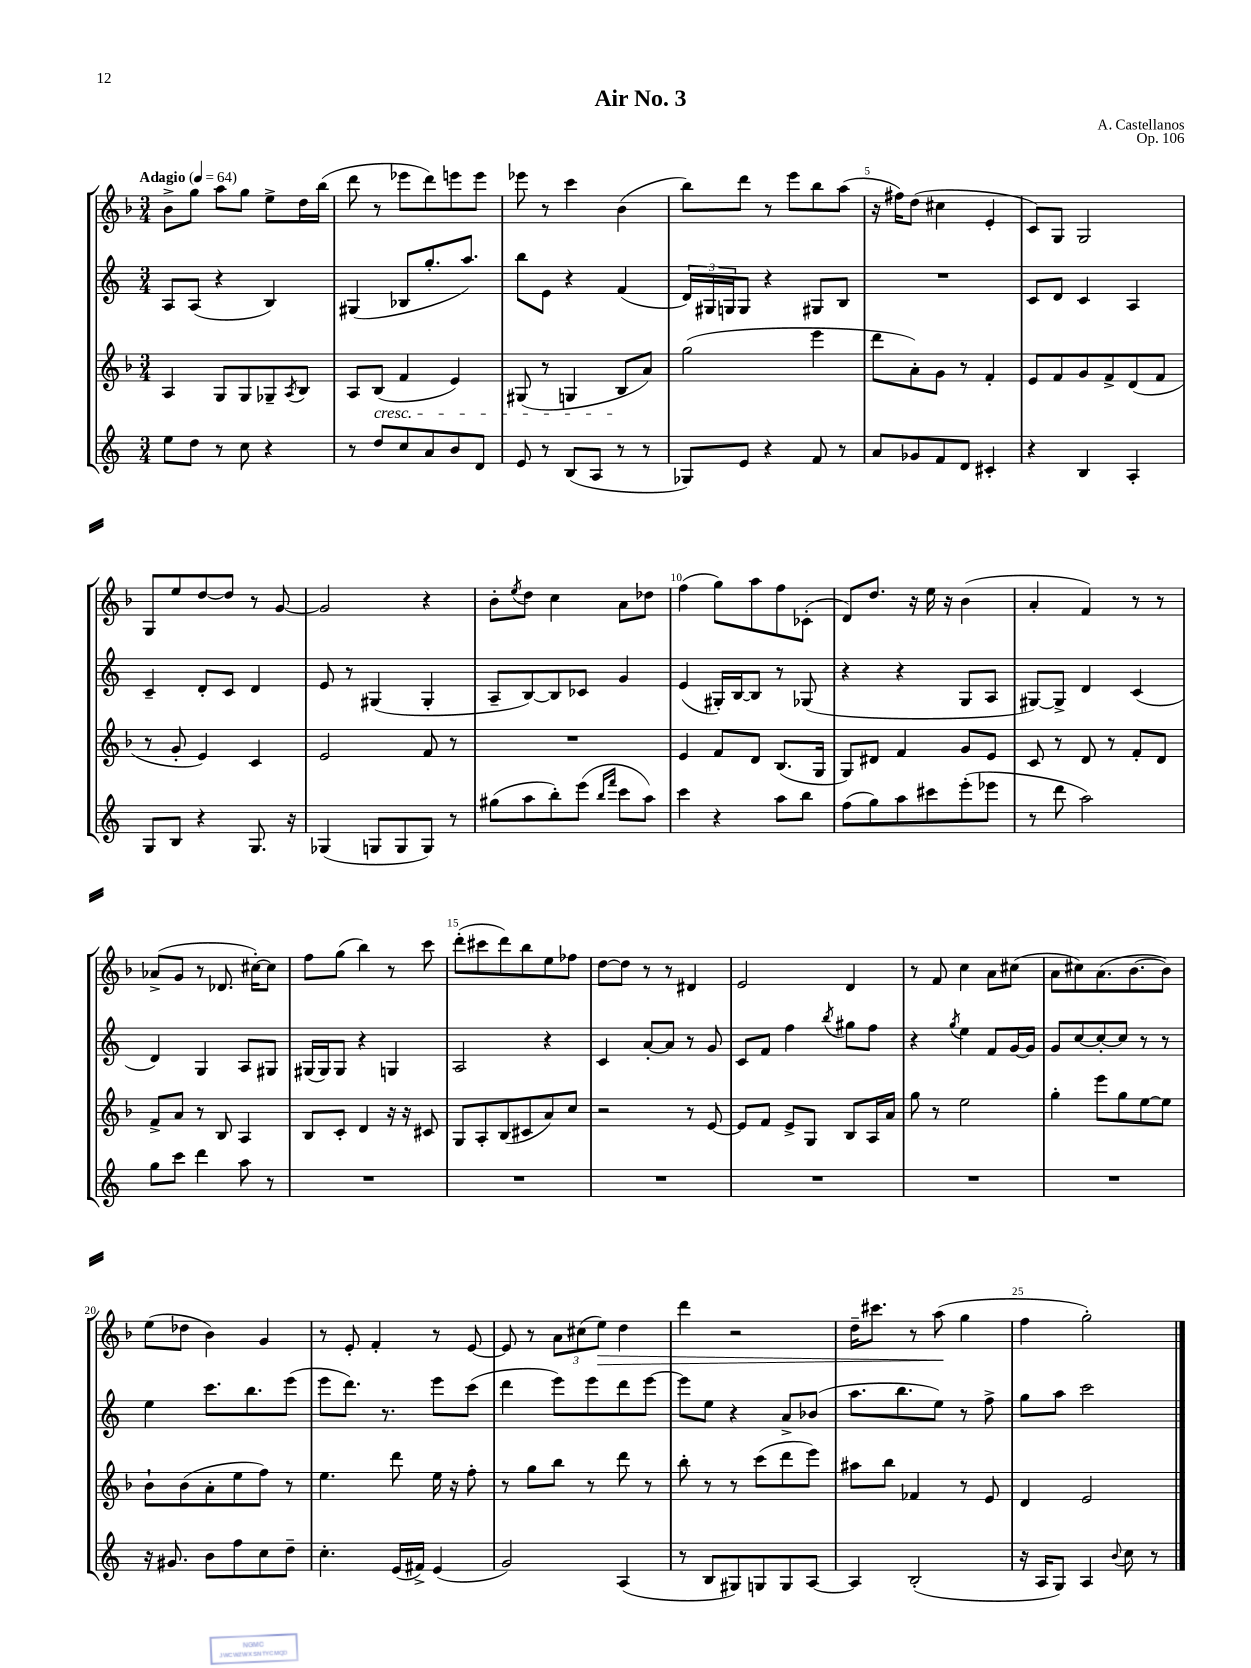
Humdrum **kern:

**kern	**kern	**kern	**kern
*staff4	*staff3	*staff2	*staff1
*clefG2	*clefG2	*clefG2	*clefG2
*k[]	*k[b-]	*k[]	*k[b-]
*M3/4	*M3/4	*M3/4	*M3/4
*MM64	*MM64	*MM64	*MM64
8ee\L	4A/	8A/L	8b-^\L
8dd\J	.	(8A/J	8gg\J
8r	8G/L	4r	8aa\L
8cc\	8G/	.	8gg\J
4r	8G-~/	4B/)	8ee^\L
.	8qA/	.	.
.	8B-/J	.	16dd\L
.	.	.	(16bb-\JJ
=	=	=	=
8r	8A/L	(4G#/	8ddd\
8dd/L	(8B-/J	.	8r
8cc/	4f/	8B-/L	8eee-\L
8a/	.	8.gg'/	8ddd\)
8b/	4e/)	.	8eee\
.	.	8.aa/J)	.
8d/J	.	.	8eee\J
=	=	=	=
8e/	(8G#/	8bb\L	8eee-\
8r	8r	8e\J	8r
(8B/L	4G/	4r	4ccc\
8A/J	.	.	.
8r	8B-/L	(4f/	(4b-\
8r	8a/J)	.	.
=	=	=	=
8G-/L)	(2gg\	24d/LL)	8bb-\L)
.	.	24G#/	.
.	.	24G/J	.
8e/J	.	8G/J	8ddd\J
4r	.	4r	8r
.	.	.	8eee\L
8f/	4eee\	8G#/L	8bb-\
8r	.	8B/J	(8aa\J
=	=	=	=
8a/L	8ddd\L	2.r	16r
.	.	.	16ff#\LK)
8g-/	8a'\)	.	(8dd\J
8f/	8g\J	.	4cc#\
8d/J	8r	.	.
4c#'/	4f'/	.	4e'/
=	=	=	=
4r	8e/L	8c/L	8c/L)
.	8f/	8d/J	8G/J
4B/	8g/	4c/	2G/
.	8f^/	.	.
4A'/	(8d/	4A/	.
.	8f/J	.	.
=	=	=	=
8G/L	8r	4c~/	8G/L
8B/J	8g'/	.	8ee/
4r	4e/)	8d'/L	[8dd/
.	.	8c/J	8dd/]J
8.G/	4c/	4d/	8r
.	.	.	[8g/
16r	.	.	.
=	=	=	=
(4G-/	2e/	8e/	2g/]
.	.	8r	.
8G/L	.	(4G#/	.
8G/	.	.	.
8G/J)	8f/	4G#'/	4r
8r	8r	.	.
=	=	=	=
(8gg#\L	2.r	8A~/L	8b-'\L
.	.	.	8qee/
8aa\	.	[8B/)	8dd\J
8bb'\)	.	8B/]	4cc\
(8eee\J	.	8c-/J	.
16qqbb/LL	.	.	.
16qqfff/JJ	.	.	.
8ccc\L	.	4g/	8a\L
8aa\J)	.	.	8dd-\J
=	=	=	=
4ccc\	4e/	(4e/	(4ff\
4r	8f/L	16G#'/LL)	8gg\L)
.	.	[16B/J	.
.	8d/J	8B/]J	8aa\
8aa\L	(8.B-/L	8r	8ff\
8bb\J	.	(8G-/	(8c-'\J
.	16G/Jk	.	.
=	=	=	=
(8ff\L	8G/L)	4r	8d/L)
8gg\)	8d#/J	.	8.dd/J
8aa\	4f/	4r	.
.	.	.	16r
8ccc#\	.	.	16ee\
.	.	.	16r
(8eee'\	8g/L	8G/L	(4b-\
8eee-\J	8e/J	8A/J	.
=	=	=	=
8r	8c/	[8G#/L)	4a'/
8ddd\	8r	8G#^/]J	.
2aa\)	8d/	4d/	4f/)
.	8r	.	.
.	8f'/L	(4c/	8r
.	8d/J	.	8r
=	=	=	=
8gg\L	8f^/L	4d/)	(8a-^/L
8ccc\J	8a/J	.	8g/J
4ddd\	8r	4G/	8r
.	8B-/	.	8.d-/
8aa\	4A/	8A/L	.
.	.	.	[16cc#'\LK)
8r	.	8G#/J	8cc#\]J
=	=	=	=
2.r	8B-/L	(16G#/LL	8ff\L
.	.	16G#/J)	.
.	8c'/J	8G#/J	(8gg\J
.	4d/	4r	4bb-\)
.	16r	4G/	8r
.	16r	.	.
.	8c#/	.	8ccc\
=	=	=	=
2.r	8G/L	2A/	(8ddd'\L
.	8A'/	.	8ccc#\
.	(8B-/	.	8ddd\)
.	8c#/	.	8bb-\
.	8a/)	4r	8ee\
.	8cc/J	.	8ff-\J
=	=	=	=
2.r	2r	4c/	[8dd\L
.	.	.	8dd\]J
.	.	[8a'/L	8r
.	.	8a/]J	8r
.	8r	8r	4d#/
.	[8e/	8g/	.
=	=	=	=
2.r	8e/]L	8c/L	2e/
.	8f/J	8f/J	.
.	8e^/L	4ff\	.
.	8G/J	.	.
.	.	8qbb/	.
.	8B-/L	8gg#\L	4d/
.	16A/L	8ff\J	.
.	16a/JJ	.	.
=	=	=	=
2.r	8gg\	4r	8r
.	8r	.	8f/
.	.	8qgg/	.
.	2ee\	4ee\	4cc\
.	.	8f/L	8a\L
.	.	[16g/L	(8cc#\J
.	.	16g/]JJ	.
=	=	=	=
2.r	4gg'\	8g/L	8a\L
.	.	[8cc/	8cc#\)
.	8eee\L	8cc'/_	(8.a\
.	8gg\	8cc/]J	.
.	.	.	[8.b-\
.	[8ee\	8r	.
.	8ee\]J	8r	8b-\]J)
=	=	=	=
16r	8b-`\L	4ee\	(8ee\L
8.g#/	.	.	.
.	(8b-\	.	8dd-\J
8b\L	8a'\	8.ccc\L	4b-\)
8ff\	8ee\	.	.
.	.	8.bb\	.
8cc\	8ff\J)	.	4g/
8dd~\J	8r	(8eee\J	.
=	=	=	=
4.cc'\	4.ee\	8eee\L	8r
.	.	8.ddd\J)	8e'/
.	.	.	4f'/
.	.	8.r	.
(16e/LL	8ddd\	.	.
16f#^/JJ)	.	.	.
(4e/	16ee\	8eee\L	8r
.	16r	.	.
.	8ff'\	(8ccc\J	[8e/
=	=	=	=
2g/)	8r	4ddd\	8e/]
.	8gg\L	.	8r
.	8bb-\J	8eee\L)	12a\L
.	.	.	(12cc#\
.	8r	8eee\	.
.	.	.	12ee\J)
(4A/	8ddd\	8ddd\	4dd\
.	8r	[8eee\J	.
=	=	=	=
8r	8bb-'\	8eee\]L	4ddd\
8B/L	8r	8ee\J	.
8G#/)	8r	4r	2r
8G/	(8ccc\L	.	.
8G/	8ddd\	8a^/L	.
[8A/J	8eee\J)	(8b-/J	.
=	=	=	=
4A/]	8aa#\L	8.aa\L	16dd~\LK
.	.	.	8.ccc#\J
.	8bb-\J	.	.
.	.	8.bb\	.
(2B'/	4f-/	.	8r
.	.	8ee\J)	(8aa\
.	8r	8r	4gg\
.	8e/	8ff^\	.
=	=	=	=
16r	4d/	8gg\L	4ff\
16A/LK	.	.	.
8G/J)	.	8aa\J	.
4A/	2e/	2ccc\	2gg'\)
8qqb/	.	.	.
8cc\	.	.	.
8r	.	.	.
==	==	==	==
*-	*-	*-	*-
